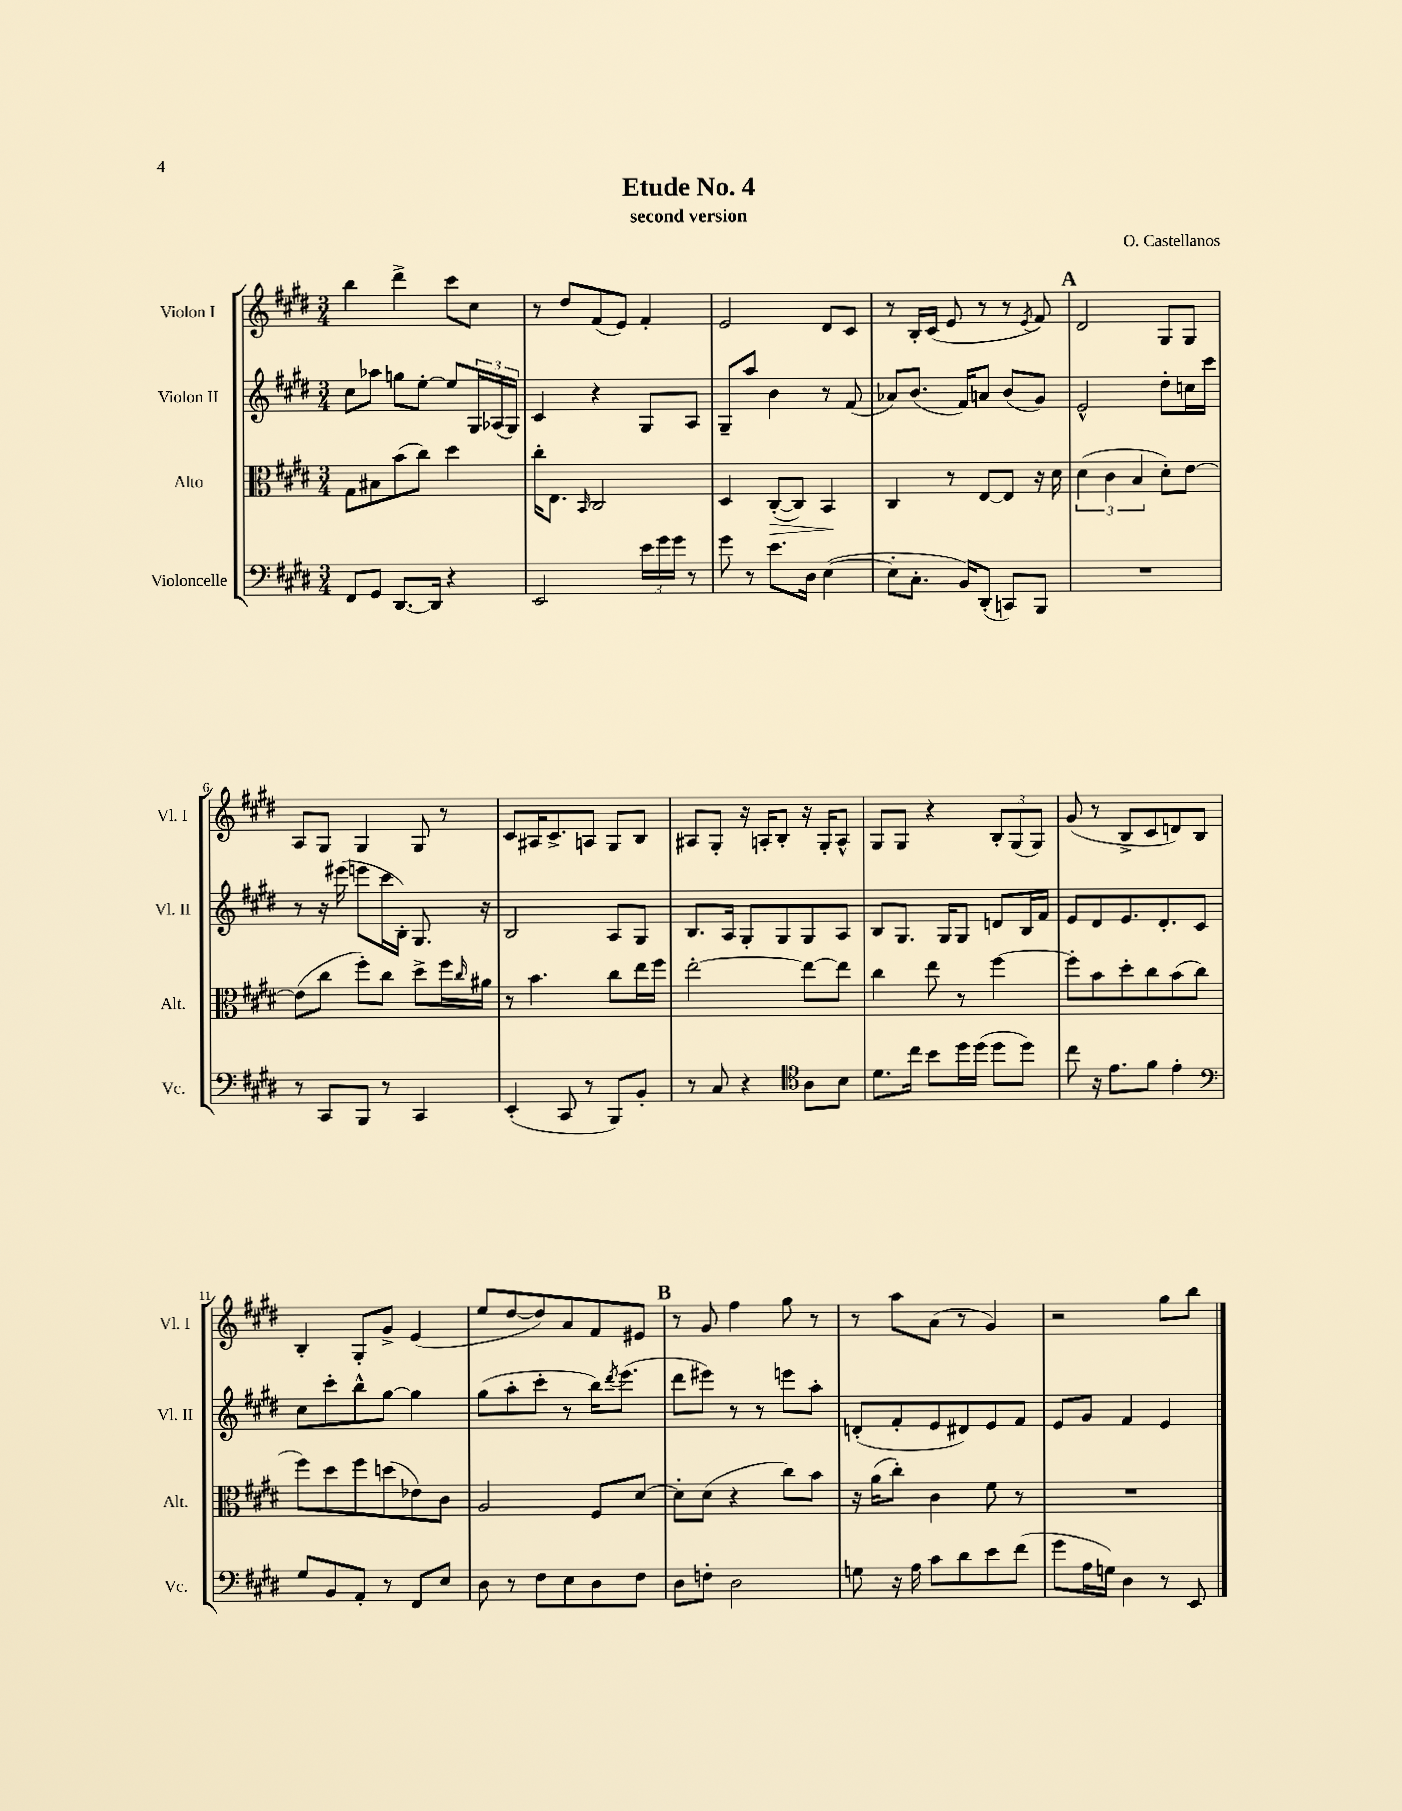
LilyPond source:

\header { title = "Etude No. 4" composer = "O. Castellanos" subtitle = "second version" }
<<
\new StaffGroup <<
\new Staff = "s0" \with { instrumentName = "Violon I" shortInstrumentName = "Vl. I" } {
    \clef treble \key e \major \numericTimeSignature \time 3/4
    b''4 dis'''4-> cis'''8 cis''8 |
    r8 dis''8 fis'8( e'8) fis'4-. |
    e'2 dis'8 cis'8 |
    r8 b16-. cis'16( e'8 r8 r8 \acciaccatura { e'8 } fis'8) |
    \mark \markup { \bold "A" } dis'2 gis8 gis8 |
    a8 gis8 gis4 gis8 r8 |
    cis'8 ais16 cis'8.-> a8 gis8 b8 |
    ais8 gis8-. r16 a16-. b8-. r16 gis16-. a8-^ |
    gis8 gis8 r4 \tuplet 3/2 { b8-. gis8( gis8) } |
    gis'8( r8 b8-> cis'8 d'8) b8 |
    b4-. gis8-. gis'8-> e'4( |
    e''8 dis''8~ dis''8) a'8 fis'8 eis'8 |
    \mark \markup { \bold "B" } r8 gis'8 fis''4 gis''8 r8 |
    r8 a''8 a'8( r8 gis'4) |
    r2 gis''8 b''8 \bar "|." |
}
\new Staff = "s1" \with { instrumentName = "Violon II" shortInstrumentName = "Vl. II" } {
    \clef treble \key e \major \numericTimeSignature \time 3/4
    cis''8 aes''8 g''8 e''8~-. e''8 \tuplet 3/2 { gis16 aes16( gis16) } |
    cis'4 r4 gis8 a8 |
    gis8-- a''8 b'4 r8 fis'8( |
    aes'8) b'8.( fis'16) a'8 b'8( gis'8) |
    \mark \markup { \bold "A" } e'2-^ dis''8-. c''16 cis'''16 |
    r8 r16 eis'''16( e'''8 cis'''16 b16-.) gis8. r16 |
    b2 a8 gis8 |
    b8. a16 gis8-. gis8 gis8 a8 |
    b8 gis8. gis16 gis8 d'8 b16 fis'16 |
    e'8 dis'8 e'8. dis'8.-. cis'8 |
    cis''8 cis'''8-. b''8-^ gis''8~ gis''4 |
    gis''8( a''8-. cis'''8-. r8 b''16) \acciaccatura { dis'''8 } e'''8.( |
    \mark \markup { \bold "B" } dis'''8 eis'''8) r8 r8 e'''8 a''8-. |
    d'8-.( fis'8-. e'8 dis'8) e'8 fis'8 |
    e'8 gis'8 fis'4 e'4 \bar "|." |
}
\new Staff = "s2" \with { instrumentName = "Alto" shortInstrumentName = "Alt." } {
    \clef alto \key e \major \numericTimeSignature \time 3/4
    gis8 bis8 b'8( cis''8) dis''4 |
    cis''16-. e8. \grace { b,16 } cis2 |
    dis4 cis8~-.\>( cis8) b,4\! |
    cis4 r8 e8~ e8 r16 dis'16 |
    \mark \markup { \bold "A" } \tuplet 3/2 { dis'4( cis'4 b4 } dis'8-.) e'8~ |
    e'8( cis''8 fis''8-.) cis''8 dis''8-> fis''16 \grace { cis''16 } ais'16 |
    r8 b'4. cis''8 e''16 fis''16 |
    e''2~-. e''8~ e''8 |
    cis''4 e''8 r8 fis''4~ |
    fis''8-. b'8 dis''8-. cis''8 b'8( cis''8 |
    fis''8) dis''8 fis''8 d''8( ees'8) cis'8 |
    a2 fis8 dis'8~ |
    \mark \markup { \bold "B" } dis'8-. dis'8( r4 cis''8) b'8 |
    r16 a'16( cis''8-.) cis'4 fis'8 r8 |
    R2. \bar "|." |
}
\new Staff = "s3" \with { instrumentName = "Violoncelle" shortInstrumentName = "Vc." } {
    \clef bass \key e \major \numericTimeSignature \time 3/4
    fis,8 gis,8 dis,8.~ dis,16 r4 |
    e,2 \tuplet 3/2 { e'16 gis'16 gis'16 } r8 |
    gis'8 r8 e'8. dis16 e4~( |
    e8-. cis8.-. b,16) dis,8-.( c,8) b,,8 |
    \mark \markup { \bold "A" } R2. |
    r8 cis,8 b,,8 r8 cis,4 |
    e,4-.( cis,8 r8 b,,8) b,8-. |
    r8 cis8 r4 \clef tenor a8 b8 |
    dis'8. cis''16 b'8 dis''16 dis''16( dis''8 dis''8) |
    cis''8 r16 e'8. fis'8 e'4-. |
    \clef bass gis8 b,8 a,8-. r8 fis,8 e8 |
    dis8 r8 fis8 e8 dis8 fis8 |
    \mark \markup { \bold "B" } dis8 f8-. dis2 |
    g8 r16 a16 cis'8 dis'8 e'8 fis'8( |
    gis'8 a16 g16) dis4 r8 e,8 \bar "|." |
}
>>
>>
